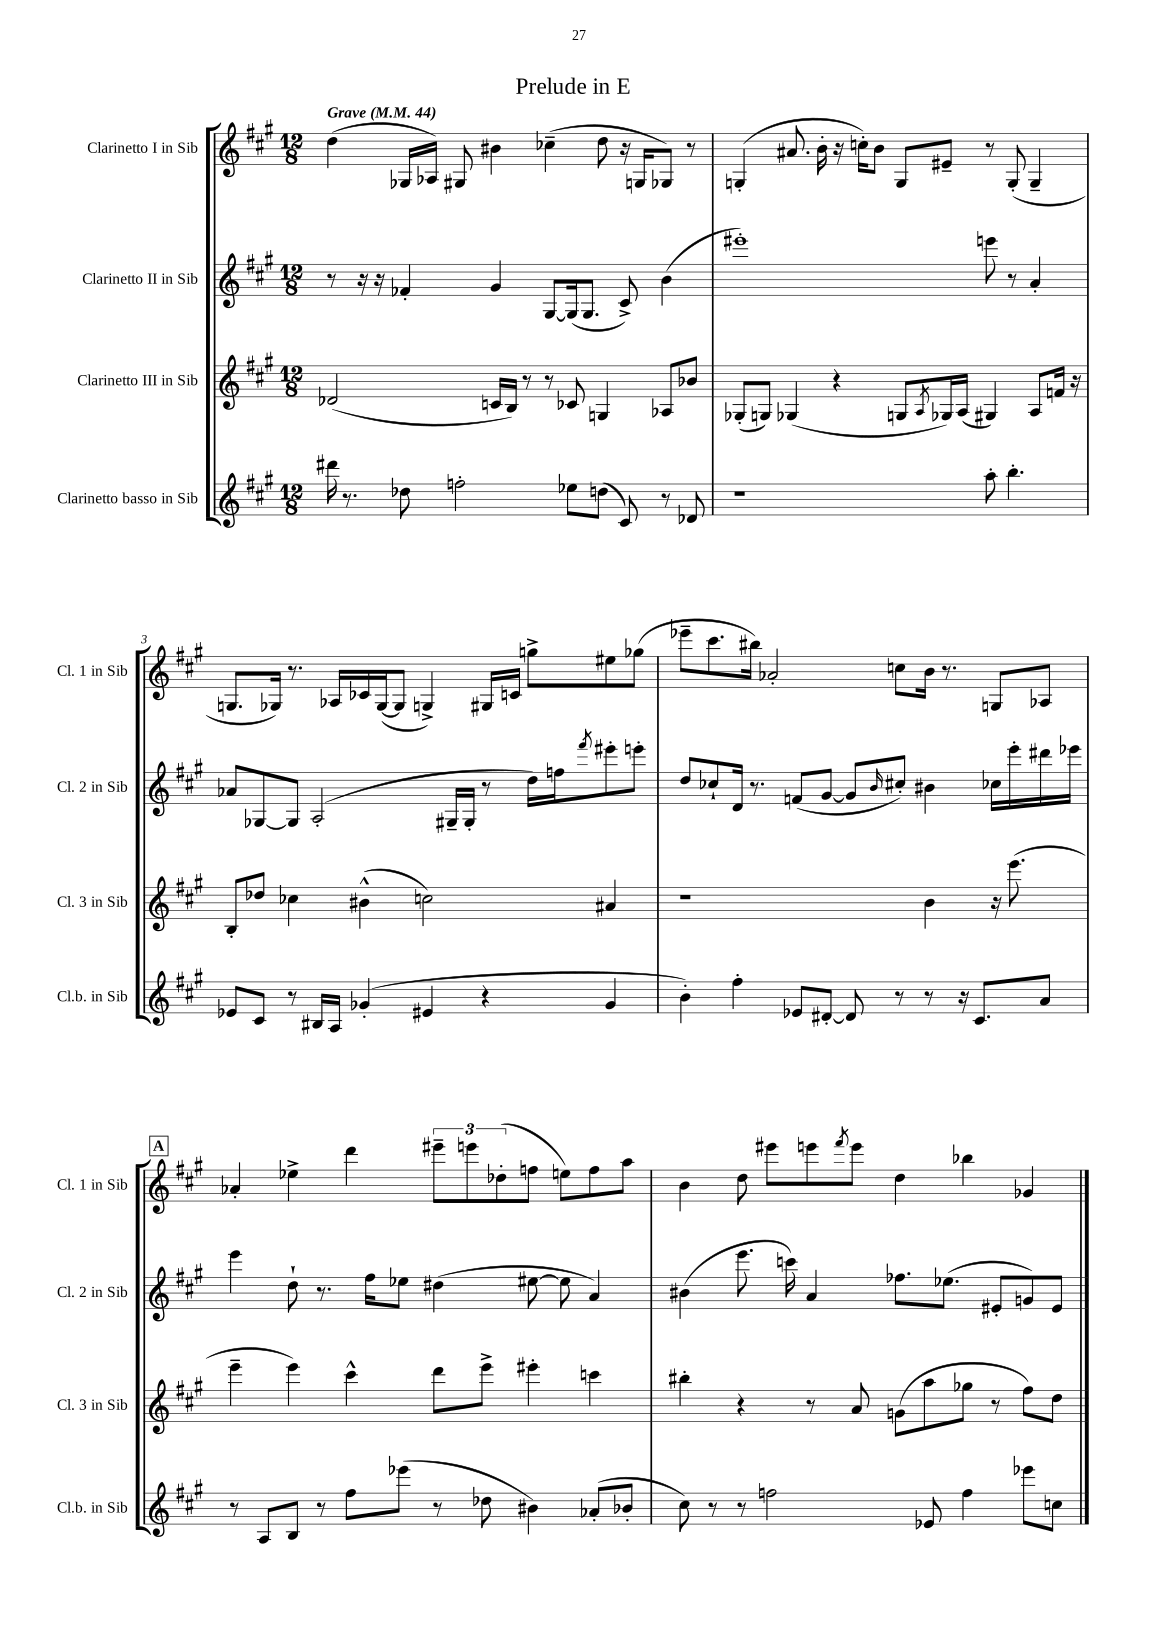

**kern	**kern	**kern	**kern
*part4	*part3	*part2	*part1
*staff4	*staff3	*staff2	*staff1
*I"Clarinetto basso in Sib	*I"Clarinetto III in Sib	*I"Clarinetto II in Sib	*I"Clarinetto I in Sib
*I'Cl.b. in Sib	*I'Cl. 3 in Sib	*I'Cl. 2 in Sib	*I'Cl. 1 in Sib
*clefG2	*clefG2	*clefG2	*clefG2
*k[f#c#g#]	*k[f#c#g#]	*k[f#c#g#]	*k[f#c#g#]
*M12/8	*M12/8	*M12/8	*M12/8
*MM44	*MM44	*MM44	*MM44
=1	=1	=1	=1
!	!	!	!LO:TX:a:B:t=Grave
16ddd#X\	(2d-X/	8r	(4dd\
8.r	.	.	.
.	.	16r	.
.	.	16r	.
8dd-X\	.	4f-X'/	16G-X/LL
.	.	.	16A-X/JJ)
2ffn'\	.	.	8G#X/
.	16cn/LL	4g#/	4b#X\
.	16B/JJ)	.	.
.	8r	.	.
.	8r	[8G#/L	(4cc-X~\
8ee-X\L	8c-X/	(16G#/k]	.
.	.	8.G#/J	.
(8ddn\J	4Gn/	.	8dd\
8c#/)	.	8c#^/)	16r
.	.	.	16Gn/KL
8r	8A-X/L	(4b\	8G-X/J)
8d-X/	8b-X/J	.	8r
=2	=2	=2	=2
1r	(8G-X'/L	1eee#X')	(4Gn'/
.	8Gn/J)	.	.
.	(4G-X/	.	8.a#X/
.	.	.	16b'\
.	4r	.	16r
.	.	.	16ccn'\KL)
.	.	.	8b\J
.	8Gn/L	.	8G/L
.	8qA/	.	.
.	16G-X/L)	.	8e#X~/J
.	(16A/JJ	.	.
8aa'\	4G#X/)	8eeen\	8r
4.bb'\	.	8r	(8G'/
.	8A/L	4a'/	4G~/
.	16fn/Jk	.	.
.	16r	.	.
!!LO:LB:g=z
=3	=3	=3	=3
8e-X/L	8B'/L	8a-X/L	8.Gn/L
8c#/J	8dd-X/J	[8G-X/	.
.	.	.	16G-X/Jk)
8r	4cc-X\	8G-/J]	8.r
16B#X/LL	.	(2A'/	.
16A/JJ	.	.	16A-X/LL
(4g-X'/	(4b#X^^\	.	16c-X/
.	.	.	([16G-/J
.	.	.	8G-/J]
4e#X/	2ccn\)	.	4Gn^/)
.	.	16G#X~/LL	.
.	.	16G#'/JJ	.
4r	.	8r	16G#X/LL
.	.	.	16cn/JJ
.	.	16dd\LL)	8ggn^\L
.	.	16ffn\J	.
.	.	8qfff#/	.
4g-/	4a#X/	8eee#X'\	8ee#X\
.	.	8eeen'\J	(8gg-X\J
=4	=4	=4	=4
4b'\)	1r	8dd/L	8eee-X~\L
.	.	8cc-X`/	8.ccc#\
4ff#'\	.	16d/Jk	.
.	.	8.r	16bb#X\Jk)
.	.	.	2a-X'/
8e-X/L	.	(8fn/L	.
[8d#X'/J	.	[8g#/J	.
8d#/]	.	8g#/L]	.
.	.	16qqb/	.
8r	.	8cc#X'/J)	8ccn\L
8r	4b\	4b#X\	16b\Jk
.	.	.	8.r
16r	.	.	.
8.c#/L	.	.	.
.	16r	16cc-X\LL	8Gn/L
.	(8.eee\	16eee'\	.
8a/J	.	16ddd#X\	8A-X/J
.	.	16eee-X\JJ	.
!!LO:LB:g=z
!!LO:REH:place=s1:t=A
=5	=5	=5	=5
8r	4eee~\	4eee\	4a-X'/
8A/L	.	.	.
8B/J	4eee\)	8dd`\	4ee-X^\
8r	.	8.r	.
8ff#\L	4ccc#^^\	.	4ddd\
.	.	16ff#\KL	.
(8eee-X\J	.	8ee-X\J	.
8r	8ddd\L	(4dd#X\	12eee#X~\L
.	.	.	12eeen\
8dd-X\	8eee^\J	.	.
.	.	.	(12dd-X'\
4b#X\)	4eee#X'\	[8ee#X\	8ffn\J
.	.	8ee#\]	8een\L)
(8a-X'/L	4cccn\	4a/)	8ff\
8b-X'/J	.	.	8aa\J
=6	=6	=6	=6
8cc#\)	4bb#X'\	(4b#X\	4b\
8r	.	.	.
8r	4r	8.eee\	8dd\
2ffn\	.	.	8eee#X\L
.	.	16cccn\)	.
.	8r	4a/	8eeen\
.	.	.	8qfff#/
.	8a/	.	8eee\J
.	(8gn\L	8.ff-X\L	4dd\
8e-X/	8aa\	.	.
.	.	(8.ee-X\J	.
4ff\	8gg-X\J	.	4bb-X\
.	8r	8e#X'/L	.
8eee-X\L	8ff#\L)	8gn/)	4g-X/
8ccn\J	8dd\J	8e#/J	.
==	==	==	==
*-	*-	*-	*-
